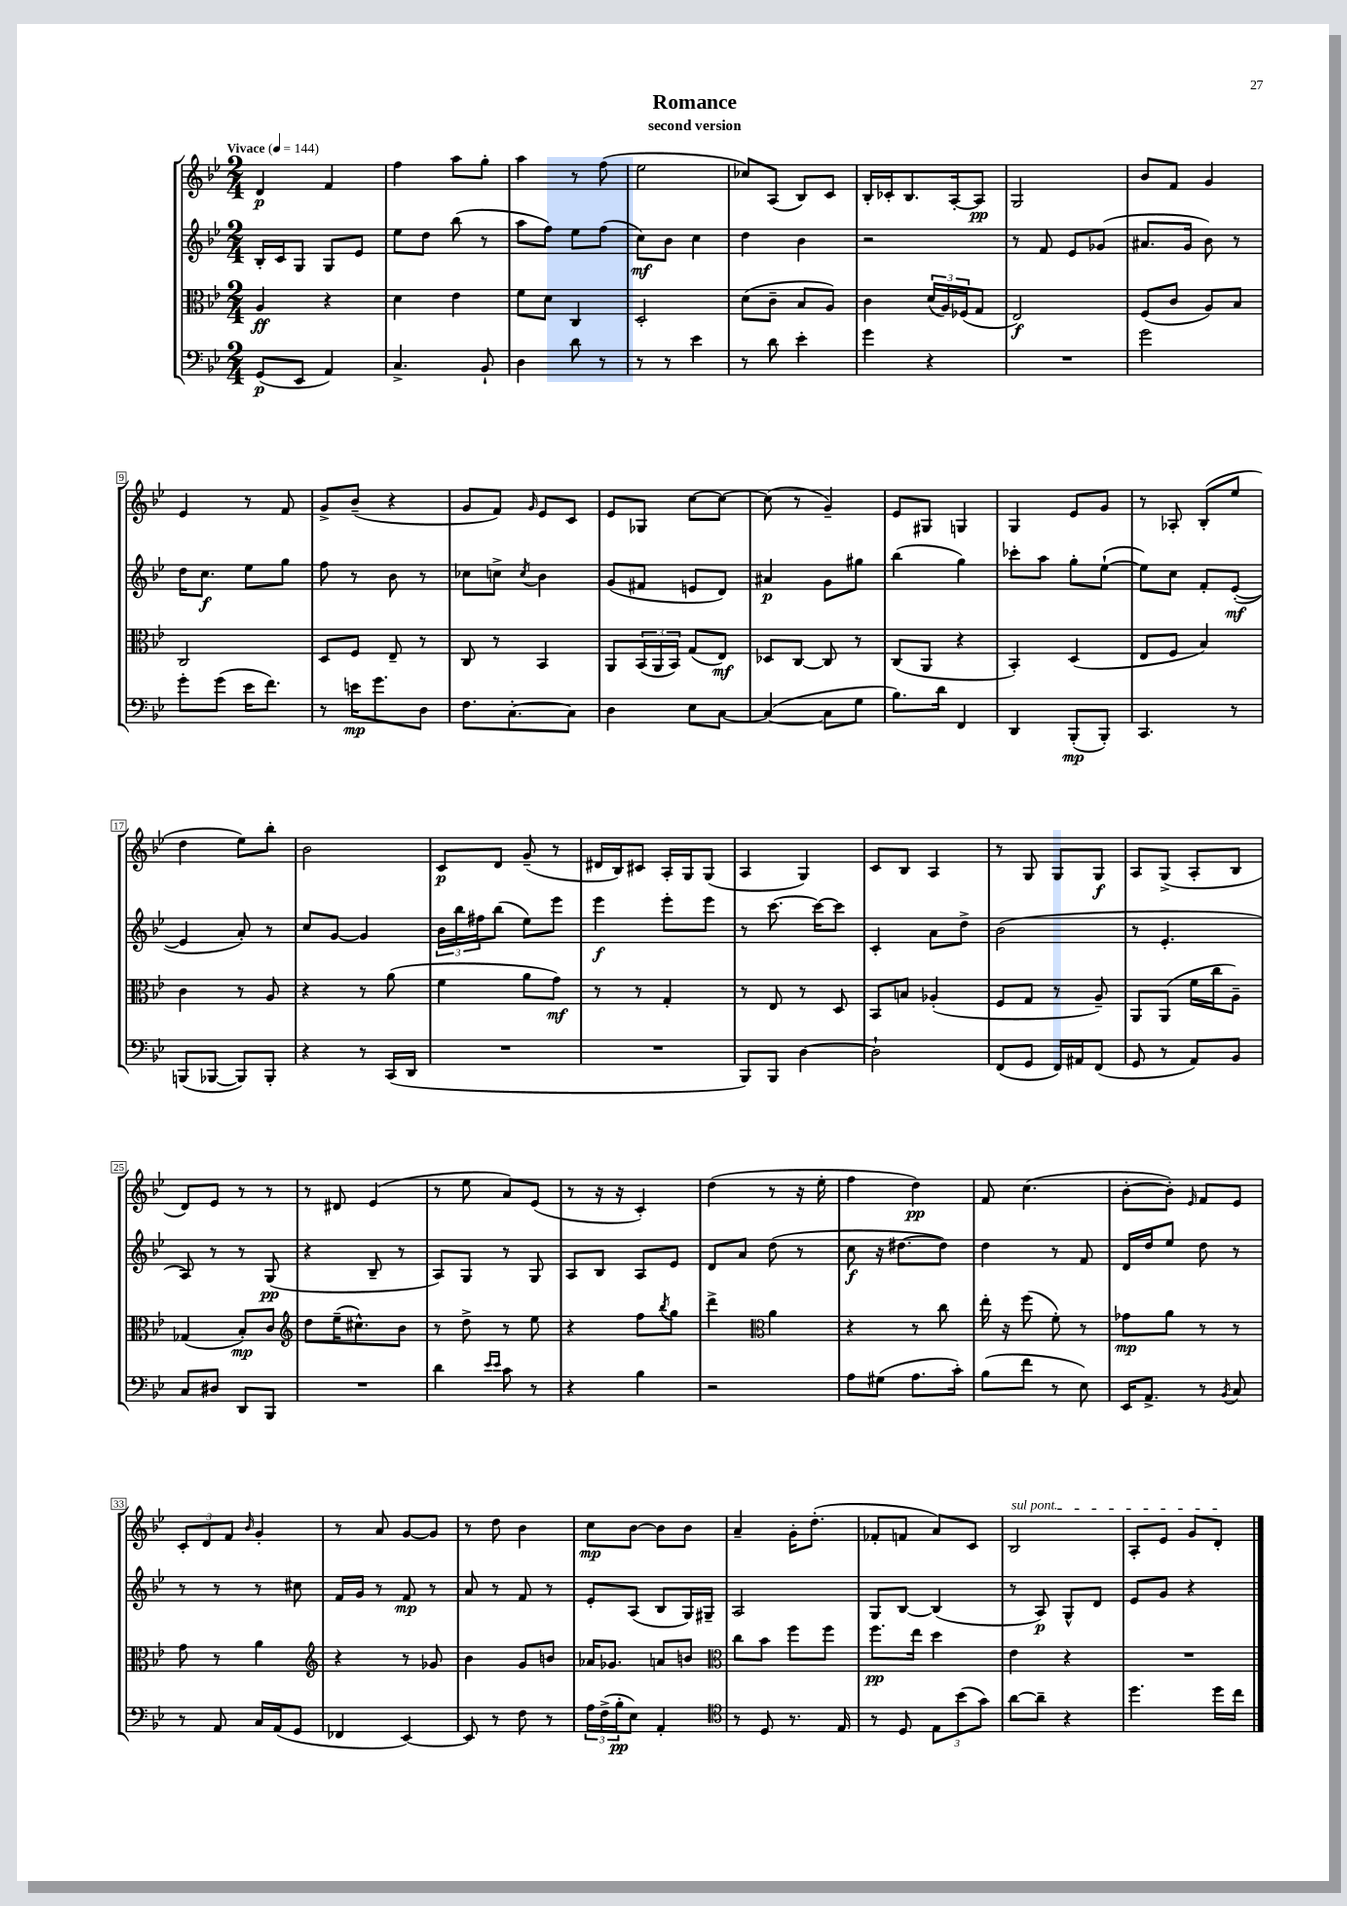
\header { title = "Romance" subtitle = "second version" }
<<
\new StaffGroup <<
\new Staff = "s0" {
    \clef treble \key bes \major \numericTimeSignature \time 2/4 \tempo "Vivace" 4 = 144
    d'4\p f'4 |
    f''4 a''8 g''8-. |
    a''4 r8 f''8( |
    ees''2 |
    ces''8) a8( bes8) c'8 |
    bes16-. ces'16-. bes8. a16~-. a8\pp |
    g2 |
    bes'8 f'8 g'4 |
    ees'4 r8 f'8 |
    g'8-> bes'8--( r4 |
    g'8 f'8) \grace { g'16 } ees'8 c'8 |
    ees'8 ges8 c''8~ c''8~ |
    c''8( r8 g'4--) |
    ees'8 gis8 g4 |
    g4 ees'8 g'8 |
    r8 aes8-. bes8-.( ees''8 |
    d''4 ees''8) bes''8-. |
    bes'2 |
    c'8\p d'8 g'8--( r8 |
    dis'16 bes16) cis'8 a16-. g16 g8( |
    a4 g4) |
    c'8 bes8 a4 |
    r8 g8 g8 g8\f |
    a8 g8->( a8-. bes8 |
    d'8) ees'8 r8 r8 |
    r8 dis'8 ees'4( |
    r8 ees''8 a'8) ees'8( |
    r8 r16 r16 c'4-.) |
    d''4( r8 r16 ees''16-. |
    f''4 d''4\pp) |
    f'8 c''4.( |
    bes'8~-. bes'8-.) \grace { ees'16 } f'8 ees'8 |
    \tuplet 3/2 { c'8-. d'8 f'8 } \grace { bes'16 } g'4-. |
    r8 a'8 g'8~ g'8 |
    r8 d''8 bes'4 |
    c''8\mp bes'8~ bes'8 bes'8 |
    a'4-- g'16-. d''8.-.( |
    fes'8-. f'8 a'8) c'8 |
    \once \override TextSpanner.bound-details.left.text = \markup { \italic "sul pont." } bes2\startTextSpan |
    a8-. ees'8 g'8 d'8-.\stopTextSpan \bar "|." |
}
\new Staff = "s1" {
    \clef treble \key bes \major \numericTimeSignature \time 2/4
    bes16-. c'16 g8 g8 ees'8 |
    ees''8 d''8 bes''8( r8 |
    a''8 f''8) ees''8 f''8( |
    c''8\mf) bes'8 c''4 |
    d''4 bes'4 |
    r2 |
    r8 f'8 ees'8 ges'8( |
    ais'8. g'16 bes'8) r8 |
    d''16 c''8.\f ees''8 g''8 |
    f''8 r8 bes'8 r8 |
    ces''8 c''8-> \acciaccatura { c''8 } bes'4 |
    g'8( fis'8 e'8 d'8) |
    ais'4\p g'8 gis''8 |
    bes''4( g''4) |
    ces'''8-. a''8 g''8-. ees''8~-!( |
    ees''8) c''8 f'8-. ees'8~-.\mf( |
    ees'4 a'8-.) r8 |
    c''8 g'8~ g'4 |
    \tuplet 3/2 { bes'16 bes''16 fis''16 } bes''8( ees''8) ees'''8 |
    ees'''4\f ees'''8-. ees'''8 |
    r8 c'''8.~ c'''16~ c'''8 |
    c'4-. a'8 d''8-> |
    bes'2( |
    r8 ees'4.-. |
    a8) r8 r8 g8\pp( |
    r4 bes8-- r8 |
    a8) g8 r8 g8 |
    a8 bes8 a8 ees'8 |
    d'8 a'8 d''8( r8 |
    c''8\f r16 dis''8.~ dis''8) |
    d''4 r8 f'8 |
    d'16 d''16 ees''8 d''8 r8 |
    r8 r8 r8 cis''8 |
    f'16 g'16 r8 f'8\mp r8 |
    a'8 r8 f'8 r8 |
    ees'8-. a8( bes8 g16) gis16-- |
    a2 |
    g8 bes8~ bes4( |
    r8 a8\p) g8-^ d'8 |
    ees'8 g'8 r4 \bar "|." |
}
\new Staff = "s2" {
    \clef alto \key bes \major \numericTimeSignature \time 2/4
    a4\ff r4 |
    d'4 ees'4 |
    f'8 d'8 c4 |
    d2-. |
    d'8( c'8-- bes8 a8) |
    c'4 \tuplet 3/2 { d'16( a16) fes16( } g8 |
    ees2\f) |
    f8( c'8 a8) bes8 |
    c2 |
    d8 f8 ees8-- r8 |
    c8 r8 bes,4 |
    a,8 \tuplet 3/2 { bes,16( a,16 bes,16) } g8( ees8\mf) |
    des8 c8~ c8 r8 |
    c8( a,8 r4 |
    bes,4-.) d4( |
    ees8 f8 bes4) |
    c'4 r8 a8 |
    r4 r8 a'8( |
    f'4 a'8 g'8\mf) |
    r8 r8 g4-. |
    r8 ees8 r8 d8 |
    bes,8 b8 aes4-.( |
    f8 g8 r8 a8--) |
    a,8 a,8( f'16 c''16 a8--) |
    ges4( bes8-.\mp) c'8 |
    \clef treble d''8 ees''16--( cis''8.-^) bes'8 |
    r8 d''8-> r8 ees''8 |
    r4 f''8 \acciaccatura { bes''8 } g''8 |
    d'''4-> \clef alto a'4 |
    r4 r8 c''8 |
    ees''16-. r16 f''8( f'8-.) r8 |
    ges'8\mp a'8 r8 r8 |
    g'8 r8 a'4 |
    \clef treble r4 r8 ges'8 |
    bes'4 g'8 b'8 |
    aes'16 ges'8. a'8 b'8 |
    \clef alto c''8 bes'8 f''8 f''8 |
    f''8.\pp ees''16 d''4 |
    ees'4 r4 |
    R2 \bar "|." |
}
\new Staff = "s3" {
    \clef bass \key bes \major \numericTimeSignature \time 2/4
    g,8\p( ees,8 a,4) |
    c4.-> bes,8-! |
    d4 d'8 r8 |
    r8 r8 ees'4 |
    r8 d'8 ees'4-. |
    g'4 r4 |
    R2 |
    g'2 |
    g'8-. g'8( ees'16 f'8.) |
    r8 e'16\mp g'8. d8 |
    f8. c8.~-. c8 |
    d4 ees8 c8~ |
    c4~( c8 g8 |
    bes8.) d'16 f,4 |
    d,4 bes,,8-.\mp( bes,,8-.) |
    c,4. r8 |
    b,,8( bes,,8~ bes,,8) bes,,8-. |
    r4 r8 c,16( d,16 |
    R2 |
    R2 |
    bes,,8) bes,,8 d4~ |
    d2-! |
    f,8( g,8 f,16) ais,16 f,8( |
    g,8 r8 a,8) bes,8 |
    c8 dis8 d,8 bes,,8 |
    R2 |
    d'4 \grace { ees'16 ees'16 } c'8 r8 |
    r4 bes4 |
    r2 |
    a8 gis8( a8. c'16-.) |
    bes8( f'8 r8 ees8) |
    ees,16 a,8.-> r8 \acciaccatura { bes,8 } c8 |
    r8 a,8 c16 a,16( g,8 |
    fes,4 ees,4~) |
    ees,8 r8 f8 r8 |
    \tuplet 3/2 { a16 f16->( bes16-.\pp } ees8) a,4-. |
    \clef tenor r8 d8 r8. ees16 |
    r8 d8 \tuplet 3/2 { ees8 bes'8( g'8) } |
    a'8~ a'8-- r4 |
    d''4. d''16 c''16 \bar "|." |
}
>>
>>
\layout { \context { \Score \override BarNumber.stencil = #(make-stencil-boxer 0.1 0.3 ly:text-interface::print) } }
